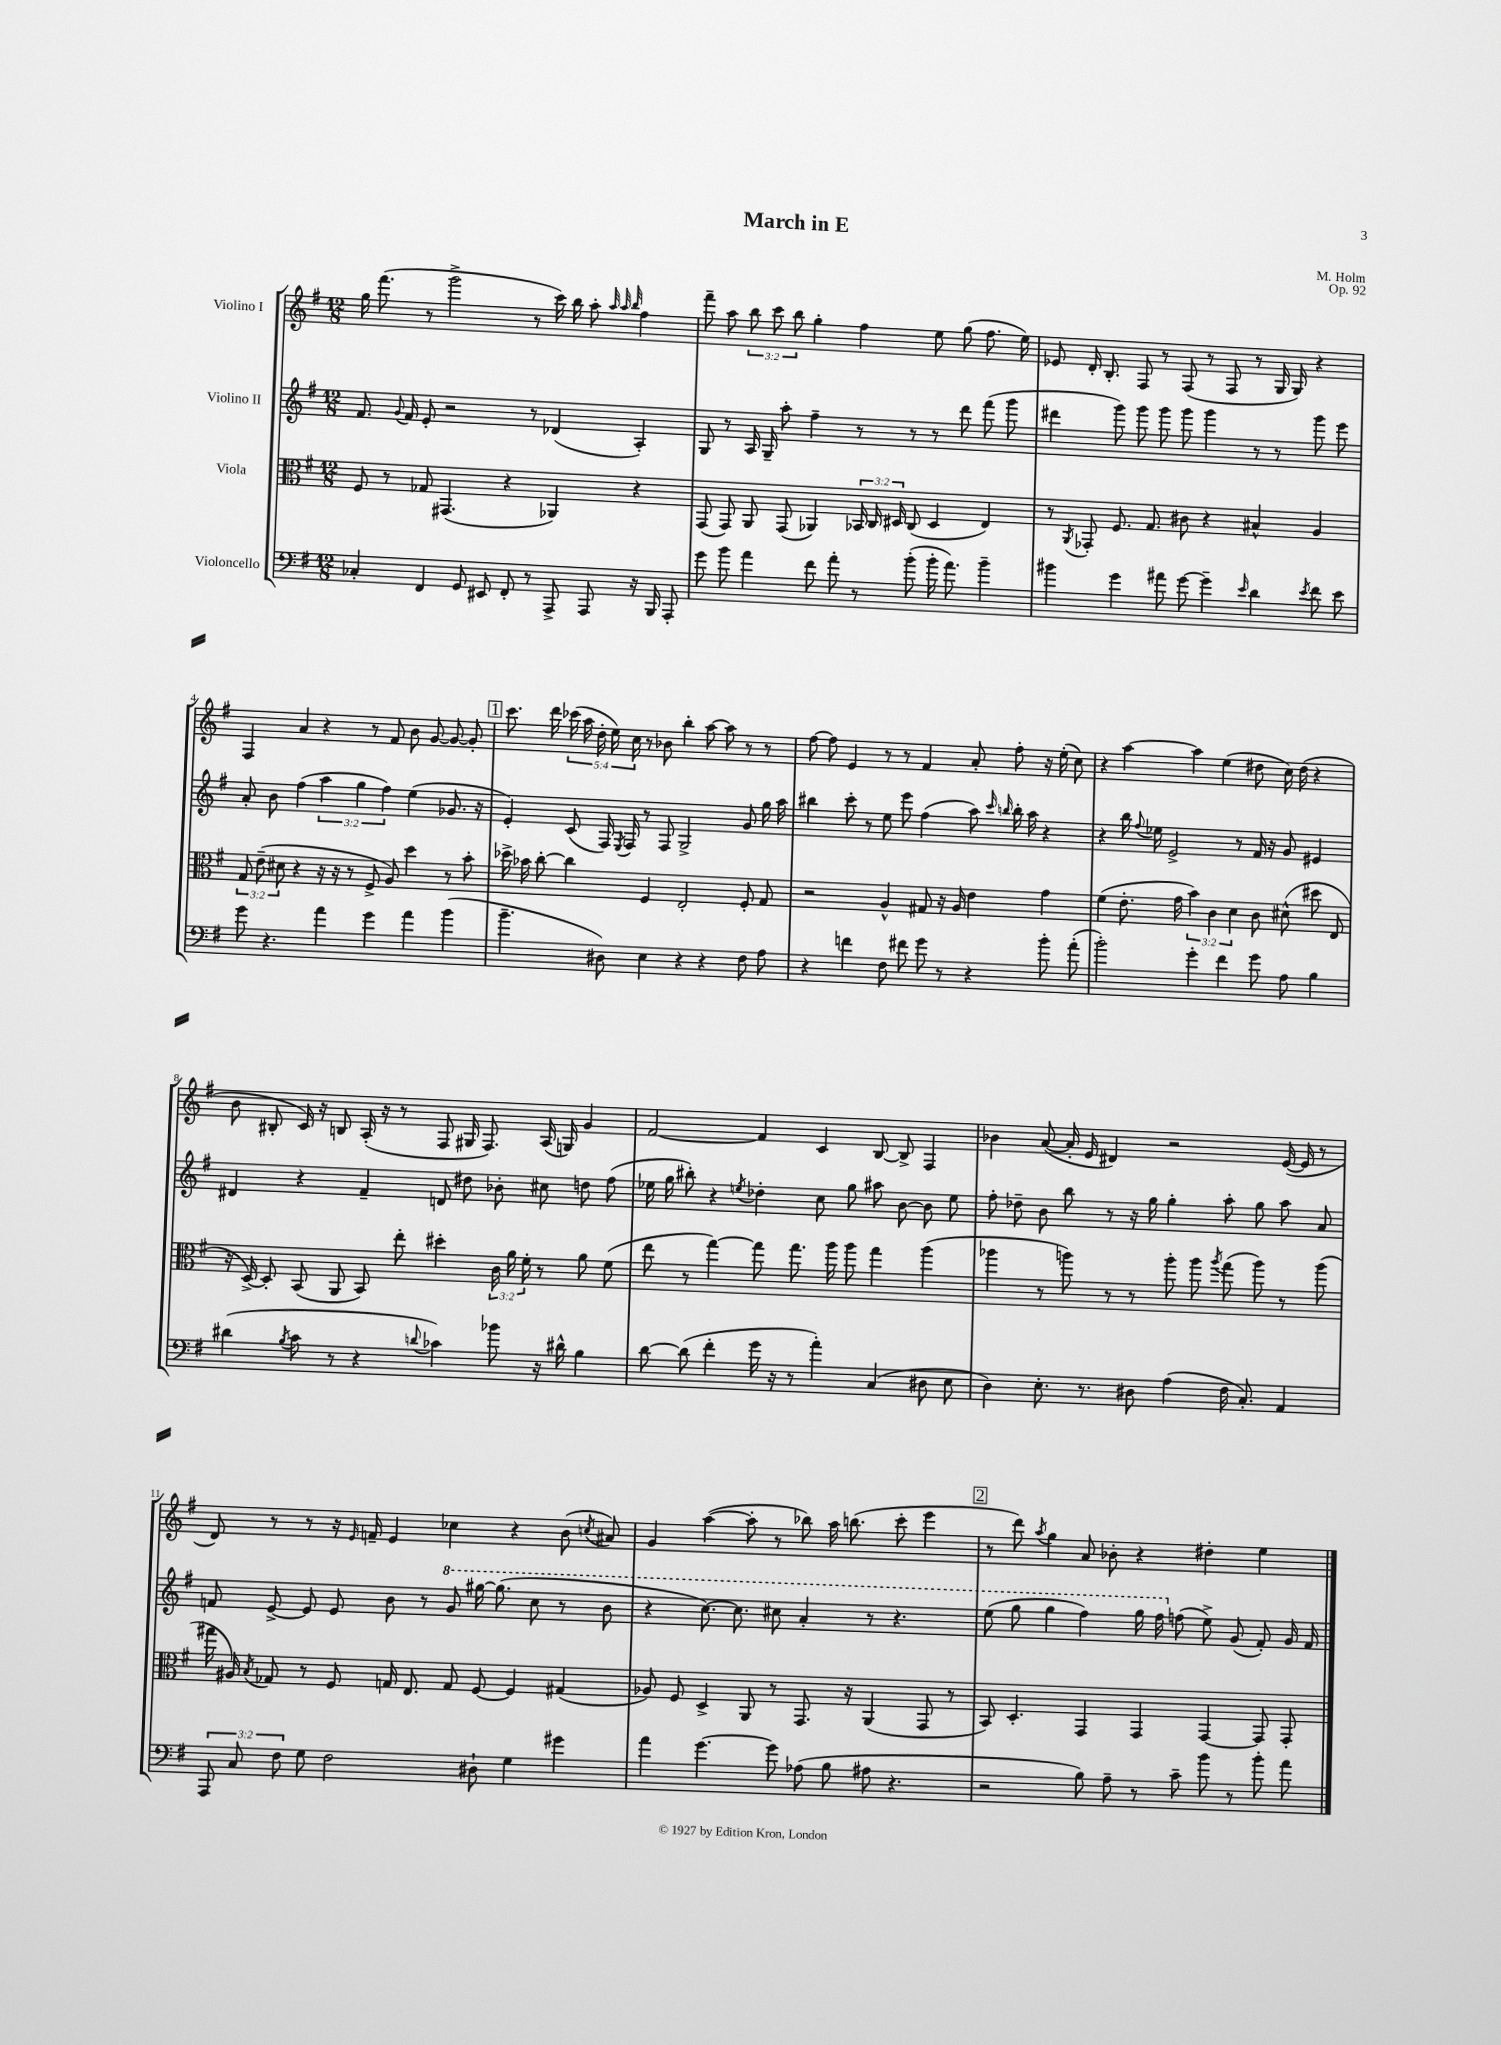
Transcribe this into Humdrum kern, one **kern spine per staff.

**kern	**kern	**kern	**kern
*part4	*part3	*part2	*part1
*staff4	*staff3	*staff2	*staff1
*I"Violoncello	*I"Viola	*I"Violino II	*I"Violino I
*clefF4	*clefC3	*clefG2	*clefG2
*k[f#]	*k[f#]	*k[f#]	*k[f#]
*M12/8	*M12/8	*M12/8	*M12/8
=1	=1	=1	=1
4C-X'/	8F#/	8.f#/	16gg\
.	.	.	(8.fff#\
.	8r	.	.
.	.	8qqg/	.
.	.	16f#/	.
4FF#/	8G-X/	8e'/	8r
.	(4.GG#X/	2r	2ggg^\
8GG/	.	.	.
8EE#X/	.	.	.
8FF#'/	4r	.	.
8r	.	8r	8r
8AAA^/	4AA-X/)	(4d-X/	16ccc\)
.	.	.	16bb\
8AAA/	.	.	8aa'\
.	.	.	32qqaa/
.	.	.	32qqaa/
.	.	.	32qqbb/
16r	4r	4A'/)	4ff#\
16BBB/	.	.	.
8AAA'/	.	.	.
=2	=2	=2	=2
8g\	(8GG/	8G/	8fff#~\
8b\	8GG/)	8r	8aa\
4a\	8AA/	16A/	12bb\
.	.	16G~/	.
.	.	.	12ccc\
.	(8GG/	8aa'\	.
.	.	.	12bb\
8f#\	4AA-X/)	4ff#~\	4gg'\
8a'\	.	.	.
8r	24BB-X/	8r	4ff#\
.	24C/	.	.
.	24D#X/	.	.
(8b'\	(8C/	8r	.
16b'\	4D#/	8r	8ee\
8.a\)	.	.	.
.	.	8ddd\	(8gg\
4b~\	4E/)	(8fff#\	8.ff#\
.	.	8ggg\	.
.	.	.	16ee\)
=3	=3	=3	=3
4b#X\	8r	4ddd#X\	8e-X/
.	8qAA/	.	.
.	8GG-X'/	.	16d'/
.	.	.	8.B'/
4g\	8.F#/	8ggg\)	.
.	.	8ggg\	8F#/
.	8.G/	.	.
8a#X\	.	8ggg\	8r
[8g\	8c#X\	8ggg\	(8F#/
4g~\]	4r	4ggg\	8r
.	.	.	8F#/
16qqe/	.	.	.
4d\	4B#X^^/	8r	8r
.	.	8r	16G/
.	.	.	16G/)
8qe/	.	.	.
8f#\	4A/	8ggg\	4r
8e\	.	8eee\	.
!!LO:LB:g=z
=4	=4	=4	=4
8g\	12G/	8a'/	4F#/
.	(12e~\	.	.
4.r	.	8b\	.
.	12d#X\	.	.
.	4r	(4ff#\	4a/
4a\	16r	6aa\	4r
.	16r	.	.
.	8r	.	.
.	.	6gg\	.
4g\	8F#^/	.	8r
.	.	6ff#\)	.
.	8A/)	.	8f#/
4a\	4dd\	(4ee\	8b\
.	.	.	[8g/
(4b\	8r	8.g-X/	8g/_
.	8b'\	.	8g'/]
.	.	16r	.
!!LO:REH:place=s1:t=1
=5	=5	=5	=5
4.b~\	16dd-X^\	4e'/)	8.ccc\
.	16b-X\	.	.
.	[8cc'\	.	.
.	.	.	16ddd\
.	4cc\]	(8c/	(20ccc-X\
.	.	.	20aa\
.	.	.	20dd'\
8D#X\)	.	16F#/)	.
.	.	.	20ee\)
.	.	8qE/	.
.	.	16F#/	.
.	.	.	20cc\
4E\	4F#/	8r	8r
.	.	8F#/	8b-X\
4r	2E'/	2G^/	4bb'\
4r	.	.	[8aa\
.	.	.	8aa\]
8F#\	8F#'/	8g/	8r
8A\	8G/	16gg\	8r
.	.	16aa\	.
=6	=6	=6	=6
4r	2r	4bb#X\	[8ff#\
.	.	.	8ff#\]
4fn\	.	8ccc'\	4e/
.	.	8r	.
8F#\	4A^^/	8ee\	8r
8f#X\	.	8eee\	8r
8g\	8G#X/	(4ff#\	4f#/
8r	16r	.	.
.	16A/	.	.
4r	4e\	8aa\)	8a'/
.	.	16qqccc/	.
.	.	16qqbbn/	.
.	.	16bb'\	8ff#'\
.	.	16aa\	.
8b'\	4g\	4r	16r
.	.	.	(16ee'\
(8a'\	.	.	8cc\)
=7	=7	=7	=7
2b'\)	(4f#\	4r	4r
.	8.e'\	16bb\	[4aa\
.	.	8qqff#/	.
.	.	16ee-X\	.
.	.	2e^/	.
.	16g\	.	.
4g'\	6b\)	.	4aa\]
.	6c\	.	.
4f#\	.	.	(4ee\
.	6d\	.	.
.	.	8r	.
8g\	8c\	16f#/	8dd#X\
.	.	16r	.
8A\	(8d#X^^\	8g/	16cc\)
.	.	.	(16dd#\
4B\	8dd#X\	4e#X/	4r
.	8E/	.	.
!!LO:LB:g=z
=8	=8	=8	=8
(4d#X\	16r	4d#X/	8b\
.	[16D^/)	.	.
.	8D'/]	.	8B#X'/
8qB/	.	.	.
8c\	(8BB/	4r	16c/)
.	.	.	16r
8r	8AA/	.	8Bn/
4r	8BB/)	4f#~/	(16A'/
.	.	.	16r
.	8ee'\	.	8r
8qqdn/	.	.	.
4c-X\)	4dd#X'\	8dn/	8F#/
.	.	8dd#X\	16G#X/
.	.	.	8.F#/)
8b-X\	24c\	8b-X'\	.
.	24a\	.	.
.	24f#'\	.	.
16r	8r	8cc#X\	(16A/
16d#X^^\	.	.	16Gn/)
4B\	8a\	8ddn\	4g/
.	(8f#\	(8ff#\	.
=9	=9	=9	=9
[8d\	8ee\	16ee-X\	[2f#/
.	.	16gg\	.
(8d\]	8r	8bb#X'\)	.
4f#'\	[4gg\)	4r	.
.	.	8qeen/	.
16g\	8gg\]	4dd-X'\	4f#/]
16r	.	.	.
8r	8.gg\	.	.
4a'\)	.	8cc\	4c/
.	16aa\	.	.
.	8aa\	8gg\	.
(4C/	4gg\	8aa#X\	[8B/
.	.	[8b\	8B^/]
8D#X\	(4aa\	8b\]	4F#/
8E\	.	8ee\	.
=10	=10	=10	=10
4D\)	4aa-X\	8ff#'\	4b-X\
.	.	8dd-X~\	.
8.E'\	8r	8b\	([8a/
.	8aan\)	8bb\	16a'/]
8.r	.	.	16e/
.	8r	8r	4d#X/)
8D#X\	8r	16r	.
.	.	16gg\	.
(4A\	8aa'\	4gg'\	2r
.	8aa\	.	.
.	8qaa/	.	.
16F#\	(8gg\	8aa'\	.
8.C'/)	.	.	.
.	8aa\)	8gg\	.
4AA/	8r	8aa\	([16e/
.	.	.	16e/]
.	(8aa\	8a/	8r
!!LO:LB:g=z
=11	=11	=11	=11
12AAA/	16gg#X\	8fn/	8d/)
.	16A#X/)	.	.
12C/	.	.	.
.	8qB/	.	.
.	8G-X/	[8e^/	8r
12F#\	.	.	.
8G\	8r	8e/]	8r
2F#\	8F#/	8e/	16r
.	.	.	16qqe/
.	.	.	16fn~/
.	16Gn/	8b\	4e/
.	8.E/	.	.
.	.	8r	.
*	*	*8va	*
.	8G/	8gg/	4cc-X\
8D#X`\	[8F#/	[16ggg#X\	.
.	.	(8.ggg#\]	.
4G\	4F#/]	.	4r
.	.	8ccc\	.
4g#X\	(4G#X/	8r	(8b\
.	.	.	8qccn/
.	.	8bb\	8a#X/)
=12	=12	=12	=12
4a\	8A-X/)	4r	4g/
.	8F#/	.	.
[4.g\	4D^/	[8.ccc\)	([4aa\
.	.	8.ccc\]	.
.	8AA/	.	8aa'\]
8g\]	8r	8ccc#X\	8r
(8A-X\	8.GG/	4aa'/	8bb-X\)
8B\	.	.	16aa\
.	16r	.	(8.bbn\
8A#X\	(4AA/	8r	.
4.r	.	4.r	8ccc'\
.	8GG/	.	4eee\
.	8r	.	.
!!LO:REH:place=s1:t=2
=13	=13	=13	=13
2r	8BB/)	(8eee\	8r
.	4.D'/	8ggg\	8ddd\)
.	.	.	8qaa/
.	.	4ggg\	4gg\
8B\)	4GG/	4fff#\)	8a/
8A~\	.	.	8b-X'\
8r	4GG/	16ggg\	4r
.	.	16fff#\	.
*	*	*X8va	*
8c~\	.	(8ffn\	.
8b\	[4GG/	8ee^\)	4dd#X'\
8r	.	(8g/	.
8b'\	8GG/]	8f#'/)	4ee\
8a\	8GG'/	16g/	.
.	.	16f#/	.
==	==	==	==
*-	*-	*-	*-
